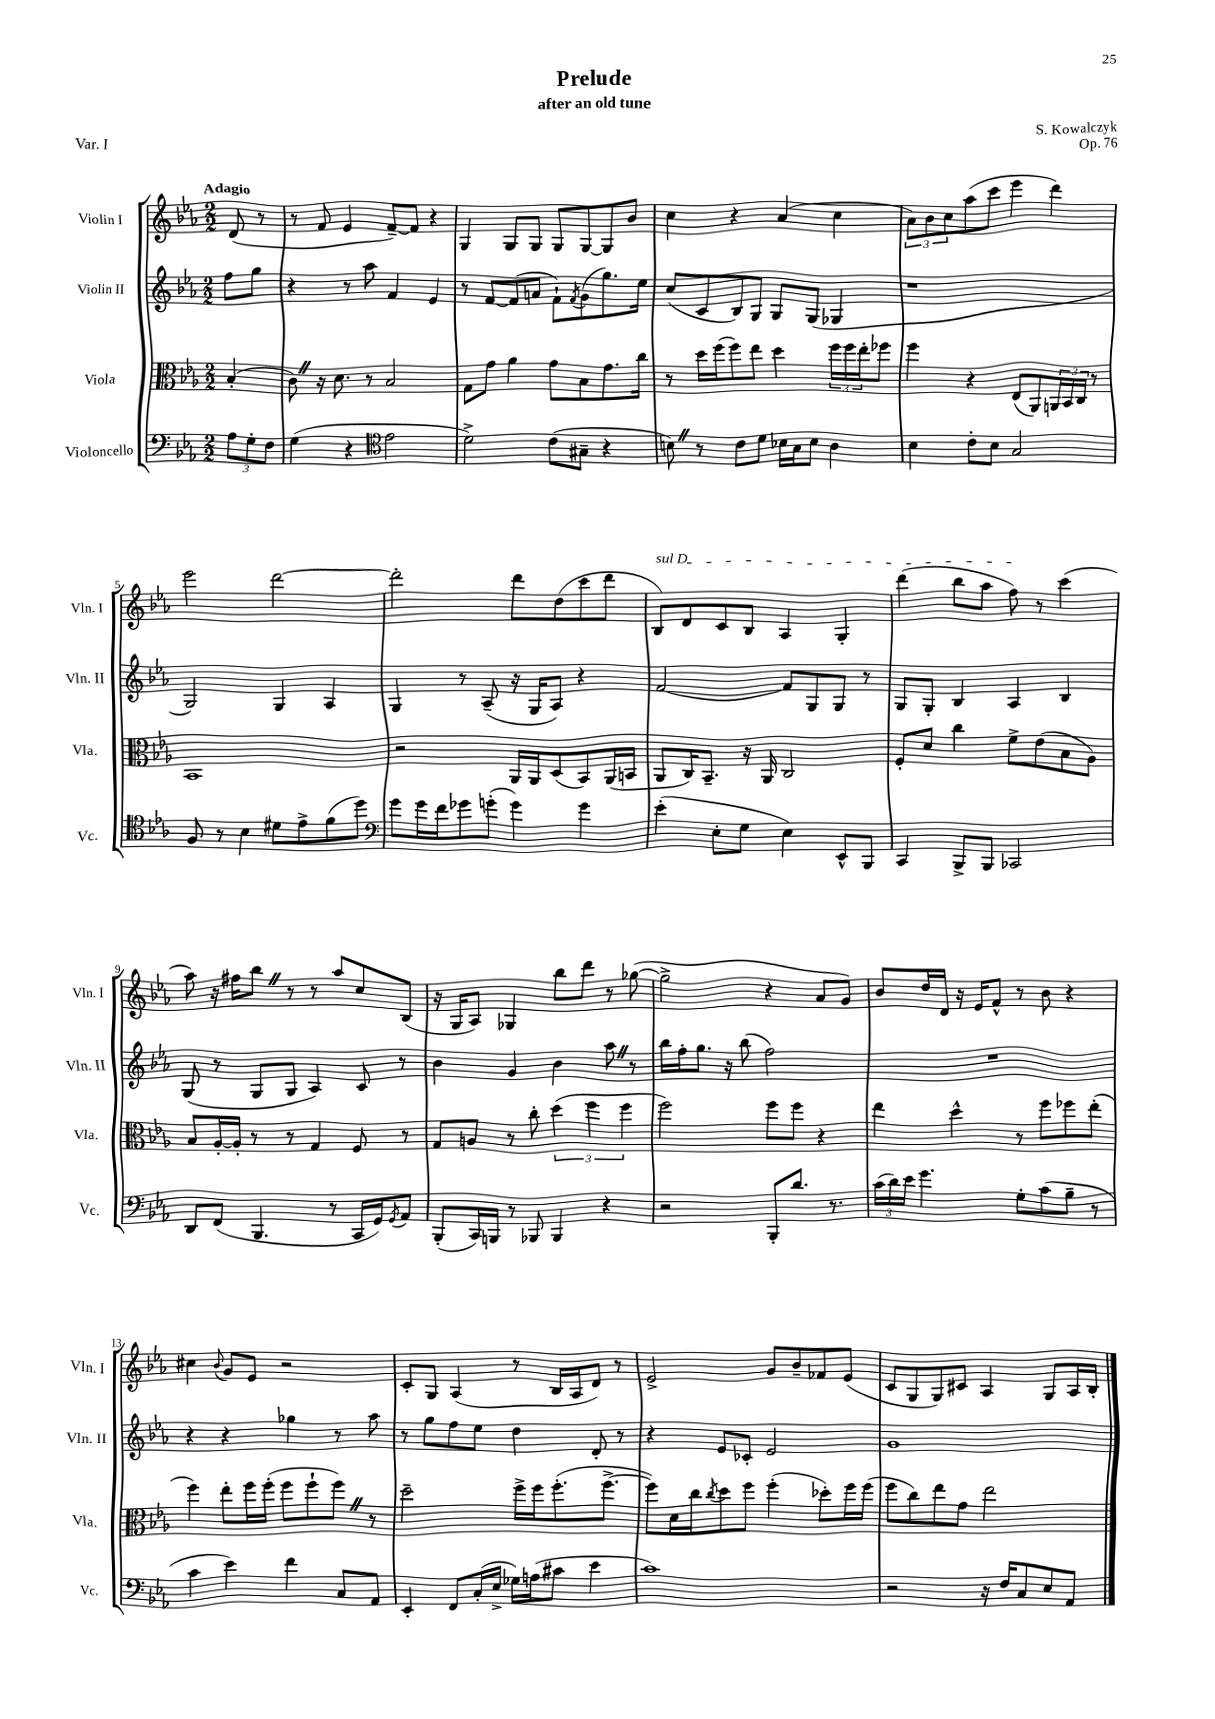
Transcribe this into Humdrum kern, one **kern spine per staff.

**kern	**kern	**kern	**kern
*part4	*part3	*part2	*part1
*staff4	*staff3	*staff2	*staff1
*I"Violoncello	*I"Viola	*I"Violin II	*I"Violin I
*I'Vc.	*I'Vla.	*I'Vln. II	*I'Vln. I
*clefF4	*clefC3	*clefG2	*clefG2
*k[b-e-a-]	*k[b-e-a-]	*k[b-e-a-]	*k[b-e-a-]
*M2/2	*M2/2	*M2/2	*M2/2
=	=	=	=
!	!	!	!LO:TX:a:B:t=Adagio
12A-\L	(4B-'/	8ff\L	(8d/
12G'\	.	.	.
.	.	8gg\J	8r
12F\J	.	.	.
=1	=1	=1	=1
(4G\	8cZ\)	4r	8r
.	16r	.	8f/
.	8.d\	.	.
4r	.	8r	4e-/
.	8r	8aa-\	.
*clefC4	*	*	*
2e-\	2B-/	4f/	[8f~/L)
.	.	.	8f/J]
.	.	4e-/	4r
=2	=2	=2	=2
2d^\)	8G\L	8r	4G/
.	8g\J	[8f/L	.
.	4a-\	(8f/]	8G/L
.	.	8an/J	8G/J
(8c\L	8g\L	8f`\L)	8G/L
.	.	8qf/	.
8G#X~\J	8B-\	(8g\	[8G/
4r	8.g\	8.gg\)	8G/]
.	.	.	8b-/J
.	16cc\Jk	16ee-\Jk	.
=3	=3	=3	=3
8BnZ\)	8r	(8cc/L	4cc\
8r	16dd\LL	8c/	.
.	(16ff\J	.	.
8c\L	8ff\)	8B-/)	4r
8d\J	8ee-\J	8G/J	.
16B-X\LL	4dd\	8G/L	(4a-/
16G\J	.	.	.
8B-\J	.	(8G/J	.
4A-\	24ff\LL	4G-X/	4cc\
.	24ff\	.	.
.	24ee-'\J	.	.
.	8ff-X\J	.	.
=4	=4	=4	=4
4B-\	4ff\	1r	12a-\L)
.	.	.	12b-\
.	.	.	12cc\
8c'\L	4r	.	(8aa-\
8B-\J	.	.	8ccc\J
2G/	(8E-/L	.	4eee-\
.	8AA-/)	.	.
.	24AAn/L	.	4ddd\)
.	24BB-/	.	.
.	24C/JJ	.	.
.	8r	.	.
!!LO:LB:g=z
=5	=5	=5	=5
8F/	1BB-	2G/)	2eee-\
8r	.	.	.
4B-\	.	.	.
8d#X\L	.	4G/	[2ddd\
8e-^\	.	.	.
(8f\	.	4A-/	.
8dd\J)	.	.	.
=6	=6	=6	=6
*clefF4	*	*	*
8g\L	2r	4G/	2ddd'\]
16g\L	.	.	.
16f\J	.	.	.
8g-X\	.	8r	.
(8gn'\J	.	(8A-~/	.
4g\)	16AA-/LL	16r	8ddd\L
.	16AA-/J	16G/KL	.
.	(8D/	8A-/J)	(8dd\
4g\	8BB-/)	4r	8ccc\
.	(16AA-/L	.	8ddd\J
.	16BBn/JJ	.	.
=7	=7	=7	=7
!	!	!	!LO:TX:a:i:t=sul D
(4e-'\	8AA-/L	[2f/	8B-/L)
.	16C/K)	.	8d/
.	8.BB-~/J	.	.
8E-'\L	.	.	8c/
8G\J	16r	.	8B-/J
.	16AA-/	.	.
4E-\)	2C/	8f/L]	4A-/
.	.	8G/	.
8EE-^^/L	.	8G/J	4G'/
8BBB-/J	.	8r	.
=8	=8	=8	=8
4CC/	8F'/L	8G/L	(4ddd\
.	8d/J	8G'/J	.
8BBB-^/L	4cc\	4B-/	8bb-\L
8BBB-/J	.	.	8aa-\J
2CC-X/	8f^\L	4A-/	8ff\)
.	(8e-\	.	8r
.	8B-\	4B-/	(4ccc\
.	8A-\J)	.	.
!!LO:LB:g=z
=9	=9	=9	=9
8DD/L	8B-/L	(8G/	8aa-\)
(8FF/J	[16A-'/L	8r	16r
.	16A-'/JJ]	.	16ff#X\KL
4.BBB-/	8r	8G/L	8bb-Z\J
.	8r	8G/J	8r
.	4G/	4A-/)	8r
8r	.	.	8aa-/L
16CC/LL	8F/	8c/	8cc/
16GG/J)	.	.	.
8qGG/	.	.	.
8AA-/J	8r	8r	(8B-/J
=10	=10	=10	=10
(8BBB-'/L	8G/L	4b-\	16r
.	.	.	16G/KL
16CC/L)	8An/J	.	8A-/J)
16BBBn/JJ	.	.	.
8r	8r	4g/	4G-X/
8BBB-X/	8cc'\	.	.
4BBB-/	(6dd\	4b-\	8bb-\L
.	.	.	8ddd\J
.	6ff\	.	.
4r	.	8aa-Z\	8r
.	6ff\	.	.
.	.	8r	([8gg-X\
=11	=11	=11	=11
2r	2ff\)	16bb-\LL	2gg-^\]
.	.	16ff'\J	.
.	.	8.gg\J	.
.	.	16r	.
.	.	(8bb-\	.
8BBB-'/L	8ff\L	2ff\)	4r
8.d/J	8ff\J	.	.
.	4r	.	8a-/L
8.r	.	.	.
.	.	.	8g/J)
=12	=12	=12	=12
(24c\LL	4ee-\	1r	8b-/L
24d\)	.	.	.
24e-\JJ	.	.	.
4.g\	.	.	16dd/L
.	.	.	16d/JJ
.	4dd^^\	.	16r
.	.	.	16e-/KL
.	.	.	8f^^/J
8G'\L	8r	.	8r
(8c\	8ff\L	.	8b-\
8B-~\J	8ff-X\	.	4r
8r	(8ee-'\J	.	.
!!LO:LB:g=z
=13	=13	=13	=13
4c\	4ff\)	4r	4cc#X\
.	.	.	8qqb-/
4e-\)	8ee-'\L	4r	8g/L
.	16ff\L	.	8e-/J
.	(16ff'\JJ	.	.
4f\	8ff\L	4gg-X\	2r
.	8ff`\	.	.
8C/L	8ffZ\J)	8r	.
8AA-/J	8r	8aa-\	.
=14	=14	=14	=14
4EE-'/	2dd~\	8r	8c'/L
.	.	8gg\L	8G/J
8FF/L	.	8ff\	(4A-/
(16C'/L	.	8ee-\J	.
16E-^/JJ	.	.	.
16G-X\LL)	16ff^\LL	4dd\	8r
(16An\J	16ff\J	.	.
8c#X\J	(8.ff'\	.	16B-/LL
.	.	.	16A-/J
4e-\	.	8d'/	8d/J)
.	[8.ff^\J	.	.
.	.	8r	8r
=15	=15	=15	=15
1c)	8ff\L])	4r	2e-^/
.	16d\L	.	.
.	16cc\J	.	.
.	8qcc/	.	.
.	8dd\	8e-/L	.
.	8ff\J	8c-X'/J	.
.	(4ff'\	2e-/	8g/L
.	.	.	8b-~/
.	8dd-X'\L)	.	8f-X/
.	16ff\L	.	(8e-/J
.	(16ff\JJ	.	.
=16	=16	=16	=16
2r	8ff\L	1g	8c/L
.	8cc\)	.	8G/
.	8ee-\	.	8G/)
.	8g\J	.	8c#X/J
16r	2ee-\	.	4A-/
16F/KL	.	.	.
8C/	.	.	.
8E-/	.	.	8G/L
8AA-/J	.	.	16A-/L
.	.	.	16B-'/JJ
==	==	==	==
*-	*-	*-	*-
